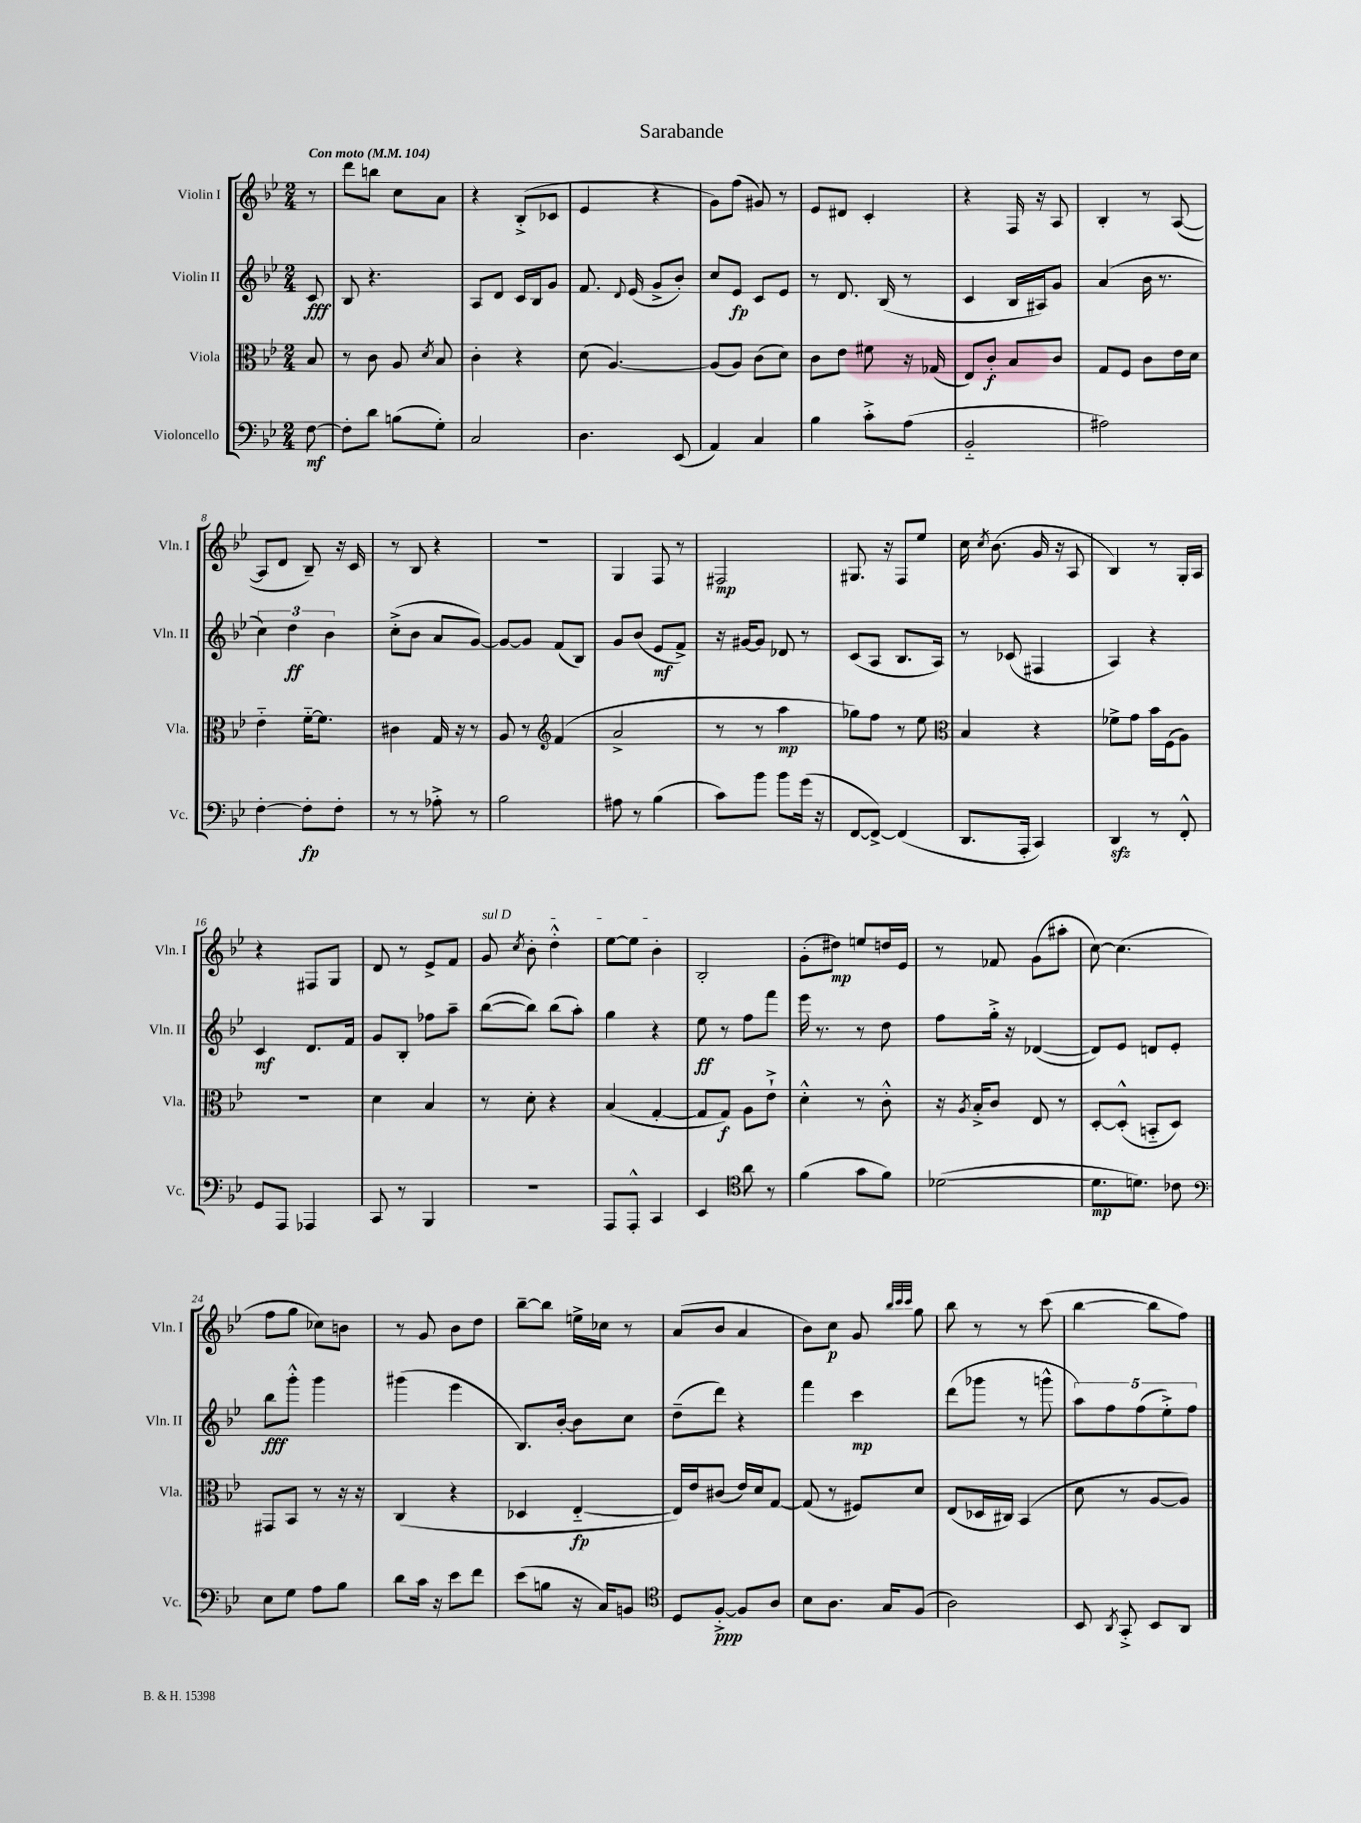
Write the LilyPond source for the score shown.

\header { title = "Sarabande" }
<<
\new StaffGroup <<
\new Staff = "s0" \with { instrumentName = "Violin I" shortInstrumentName = "Vln. I" } {
    \clef treble \key bes \major \numericTimeSignature \time 2/4 \partial 8 \tempo "Con moto" 4 = 104
    \autoBeamOff r8 |
    d'''8[ b''8] c''8[ a'8] |
    r4 bes8[-.->( ces'8] |
    ees'4 r4 |
    g'8[) f''8]( gis'8) r8 |
    ees'8[ dis'8] c'4-. |
    r4 f16 r16 a8 |
    bes4-. r8 a8~( |
    a8[ d'8] bes8--) r16 c'16 |
    r8 bes8 r4 |
    R2 |
    g4 f8 r8 |
    fis2\mp |
    gis8. r16 f8[ ees''8] |
    c''16 \acciaccatura { c''8 } bes'8.( g'16 r16 a8 |
    bes4) r8 g16[-. a16] |
    r4 fis8[ g8] |
    d'8 r8 ees'8[-> f'8] |
    \once \override TextSpanner.bound-details.left.text = \markup { \italic "sul D" } g'8\startTextSpan \acciaccatura { c''8 } bes'8-. d''4-.-^ |
    ees''8[~ ees''8] bes'4-.\stopTextSpan |
    bes2-. |
    g'8[-.( dis''8]\mp) e''8[ d''16 ees'16] |
    r8 fes'8 g'8[( ais''8]-. |
    c''8~) c''4.( |
    f''8[ g''8] ces''8[) b'8] |
    r8 g'8 bes'8[ d''8] |
    bes''8[~-- bes''8] e''16[-> ces''16] r8 |
    a'8[( bes'8] a'4 |
    bes'8[) c''8]\p g'8 \grace { bes''32[ c'''32 c'''32] } g''8 |
    bes''8 r8 r8 c'''8( |
    bes''4~ bes''8[ f''8]) \bar "|." |
}
\new Staff = "s1" \with { instrumentName = "Violin II" shortInstrumentName = "Vln. II" } {
    \clef treble \key bes \major \numericTimeSignature \time 2/4 \partial 8
    \autoBeamOff c'8\fff |
    bes8 r4. |
    a8[ d'8] c'16[ bes16 g'8] |
    f'8. \appoggiatura { d'8 } ees'16( g'8[-> bes'8]-.) |
    c''8[ ees'8]\fp c'8[ ees'8] |
    r8 d'8. bes16( r8 |
    c'4 bes16[ ais16) g'8] |
    a'4( bes'16 r8. |
    \tuplet 3/2 { c''4) d''4\ff bes'4 } |
    c''8[-.->( bes'8] a'8[ g'8]~) |
    g'8[~ g'8] f'8[( bes8]) |
    g'8[ bes'8]( ees'8[\mf f'8]->) |
    r16 gis'16[~ gis'8] des'8 r8 |
    c'8[( a8] bes8.[ a16]) |
    r8 ces'8( fis4 |
    a4) r4 |
    c'4\mf d'8.[ f'16] |
    g'8[ bes8]-. fes''8[ a''8]-- |
    bes''8[~( bes''8]) bes''8[( a''8]-.) |
    g''4 r4 |
    ees''8\ff r8 f''8[ f'''8] |
    ees'''16 r8. r8 d''8 |
    f''8[ g''16]-.-> r16 des'4~( |
    des'8[) ees'8] d'8[ ees'8]-. |
    bes''8[\fff g'''8]-.-^ g'''4 |
    gis'''4( ees'''4 |
    bes8.[) bes'16]~-. bes'8[ c''8] |
    d''8[--( d'''8]) r4 |
    f'''4 c'''4\mp |
    d'''8[( ges'''8] r8 g'''8-^ |
    \tuplet 5/4 { a''8[) f''8 f''8( ees''8-.->) f''8] } \bar "|." |
}
\new Staff = "s2" \with { instrumentName = "Viola" shortInstrumentName = "Vla." } {
    \clef alto \key bes \major \numericTimeSignature \time 2/4 \partial 8
    \autoBeamOff bes8 |
    r8 c'8 a8 \acciaccatura { d'8 } bes8 |
    c'4-. r4 |
    d'8( a4.~) |
    a8[( a8]) c'8[( d'8]) |
    c'8[ ees'8] fis'8 r16 ges16( |
    ees8[) c'8]-.\f bes8[ c'8] |
    g8[ f8] c'8[ ees'16 d'16] |
    ees'4-_ f'16[~-_ f'8.] |
    cis'4 g16 r16 r8 |
    a8 r8 \clef treble f'4( |
    a'2-> |
    r8 r8 a''4\mp |
    ges''8[) f''8] r8 ees''8 |
    \clef alto bes4 r4 |
    fes'8[-> g'8] bes'16[ f16( a8]) |
    R2 |
    d'4 bes4 |
    r8 d'8-. r4 |
    bes4( g4~-. |
    g8[ g8]\f) a8[ ees'8]-!-> |
    d'4-.-^ r8 c'8-.-^ |
    r16 \acciaccatura { a8 } bes16[-.-> c'8] ees8 r8 |
    d8[~-. d8]-.-^( b,8[-_ d8]) |
    gis,8[ bes,8] r8 r16 r16 |
    c4( r4 |
    des4 ees4~-_\fp |
    ees16[) ees'16 cis'8]( ees'16[) d'16 g8]~ |
    g8( r8 fis8[) d'8] |
    ees8[( des16 cis16]) bes,4( |
    d'8 r8 a8[~ a8]) \bar "|." |
}
\new Staff = "s3" \with { instrumentName = "Violoncello" shortInstrumentName = "Vc." } {
    \clef bass \key bes \major \numericTimeSignature \time 2/4 \partial 8
    \autoBeamOff f8~\mf |
    f8[-. d'8] b8[( g8]-.) |
    c2 |
    d4. ees,8( |
    a,4) c4 |
    bes4 c'8[-.-> a8]( |
    bes,2-_ |
    ais2) |
    f4~-. f8[-.\fp f8]-. |
    r8 r8 aes8-.-> r8 |
    bes2 |
    ais8 r8 bes4( |
    c'8[) bes'8] bes'8[ g'16]( r16 |
    f,8[~ f,8]~->) f,4( |
    d,8.[ a,,16]-. c,4) |
    d,4\sfz r8 f,8-.-^ |
    g,8[ a,,8] aes,,4 |
    c,8 r8 bes,,4 |
    r2 |
    a,,8[ a,,8]-.-^ c,4 |
    ees,4 \clef tenor a'8 r8 |
    f'4( g'8[ f'8]) |
    des'2~( |
    des'8.[\mp d'8.]) ces'8 |
    \clef bass ees8[ g8] a8[ bes8] |
    d'8[ c'16] r16 ees'8[ f'8] |
    ees'8[( b8] r16 c16[) b,8] |
    \clef tenor d8[ f8]~-.->\ppp f8[ a8] |
    bes8[ a8.] g16[ f8]( |
    a2) |
    bes,8 \acciaccatura { a,8 } g,8-.-> bes,8[ a,8] \bar "|." |
}
>>
>>
